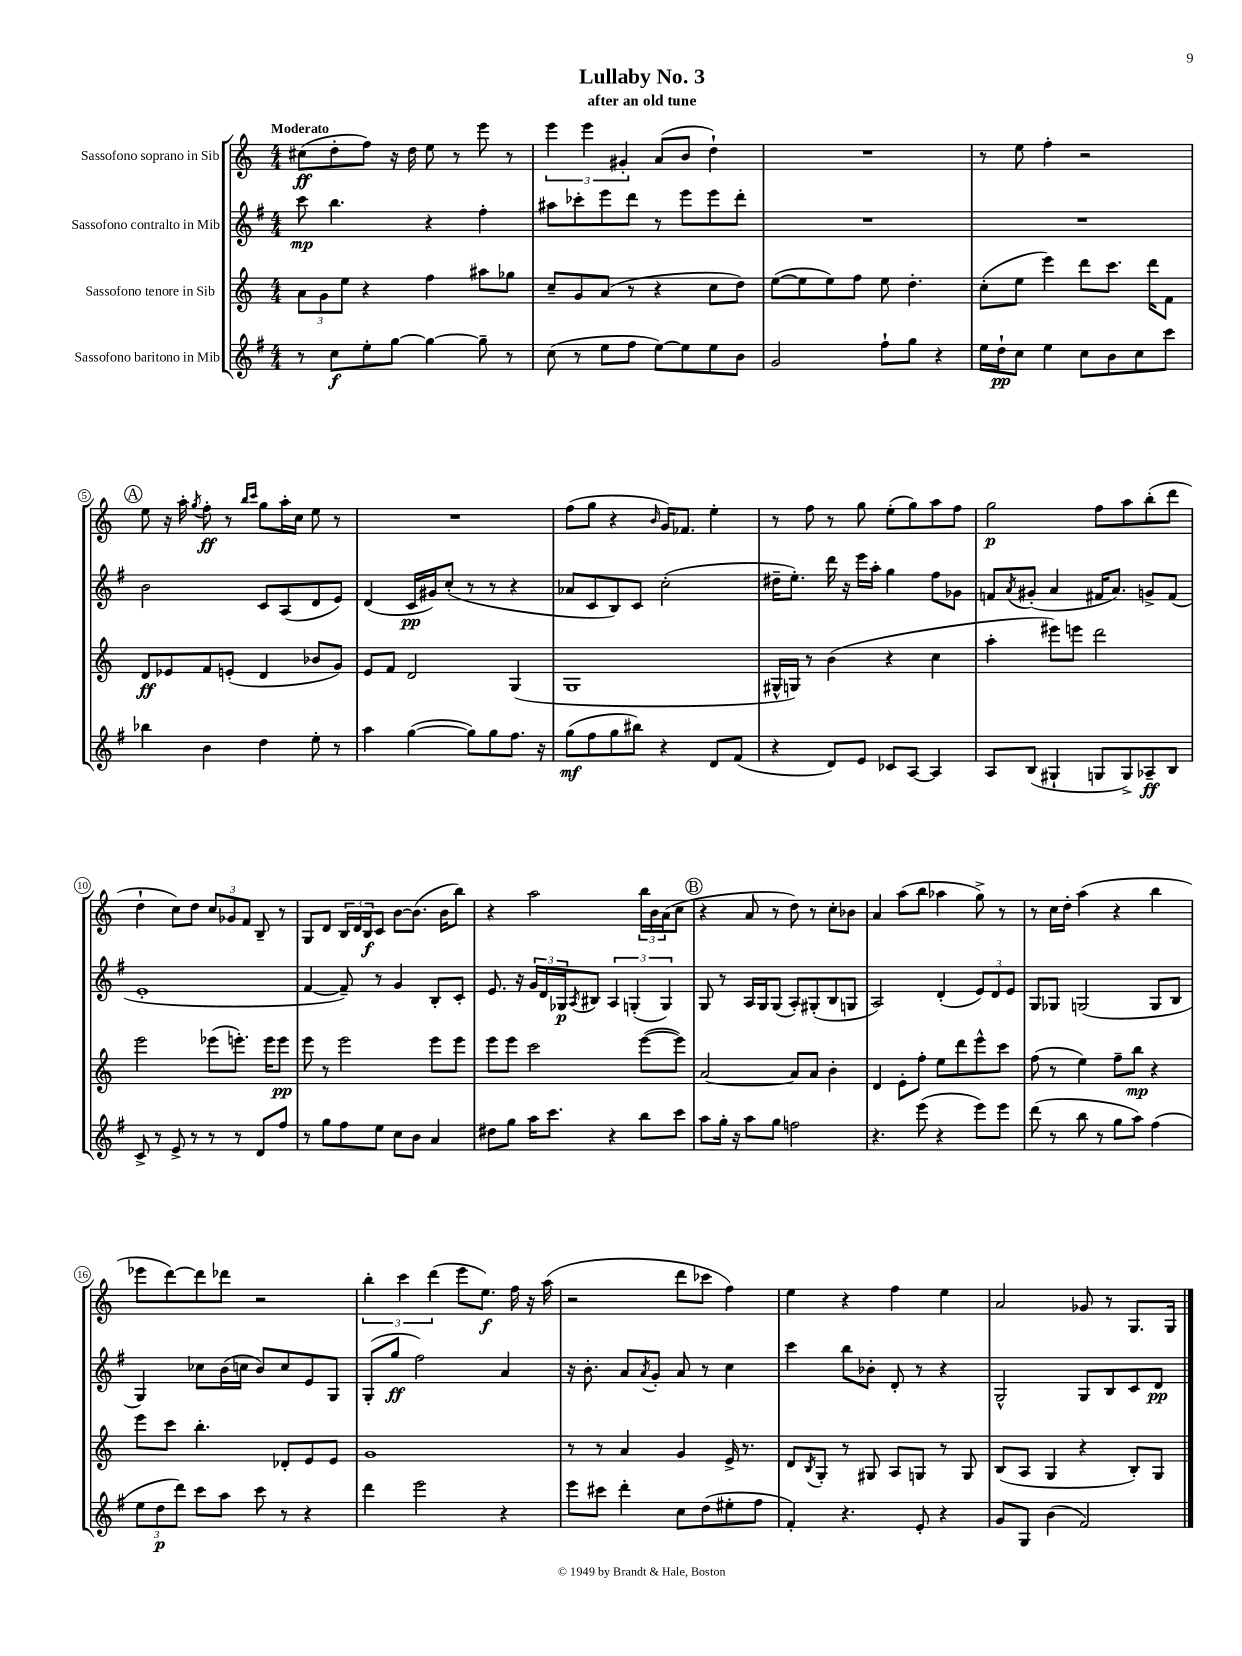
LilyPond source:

\header { title = "Lullaby No. 3" subtitle = "after an old tune" }
<<
\new StaffGroup <<
\new Staff = "s0" \with { instrumentName = "Sassofono soprano in Sib" } {
    \clef treble \key c \major \numericTimeSignature \time 4/4 \tempo "Moderato"
    cis''8\ff( d''8-. f''8) r16 d''16 e''8 r8 e'''8 r8 |
    \tuplet 3/2 { e'''4 e'''4 gis'4-. } a'8( b'8 d''4-!) |
    R1 |
    r8 e''8 f''4-. r2 |
    \mark \markup { \circle "A" } e''8 r16 a''16-. \acciaccatura { g''8 } f''8-.\ff r8 \grace { b''16 c'''16 } g''8 a''16-. c''16 e''8 r8 |
    R1 |
    f''8( g''8 r4 \grace { b'16 } g'16) fes'8. e''4-. |
    r8 f''8 r8 g''8 e''8-.( g''8) a''8 f''8 |
    g''2\p f''8 a''8 b''8-.( d'''8 |
    d''4-! c''8) d''8 \tuplet 3/2 { c''8 ges'8 f'8 } b8-- r8 |
    g8 d'8 \tuplet 3/2 { b16 d'16 b16\f } c'8 b'8~ b'8.( b'16 b''8) |
    r4 a''2 \tuplet 3/2 { b''16 b'16 a'16( } c''8 |
    \mark \markup { \circle "B" } r4 a'8 r8 d''8) r8 c''8-. bes'8 |
    a'4 a''8( b''8 aes''4 g''8->) r8 |
    r8 c''16 d''16-. a''4( r4 b''4 |
    ees'''8 d'''8~) d'''8 des'''8 r2 |
    \tuplet 3/2 { b''4-. c'''4 d'''4( } e'''8 e''8.\f) f''16 r16 a''16( |
    r2 d'''8 ces'''8 f''4) |
    e''4 r4 f''4 e''4 |
    a'2 ges'8 r8 g8. g16 \bar "|." |
}
\new Staff = "s1" \with { instrumentName = "Sassofono contralto in Mib" } {
    \clef treble \key g \major \numericTimeSignature \time 4/4
    c'''8\mp b''4. r4 fis''4-. |
    ais''8 ces'''8-. e'''8 d'''8 r8 e'''8 e'''8 d'''8-. |
    R1 |
    R1 |
    \mark \markup { \circle "A" } b'2 c'8 a8( d'8 e'8) |
    d'4( c'16\pp gis'16) c''8-.( r8 r8 r4 |
    aes'8 c'8 b8) c'8 c''2-.( |
    dis''16-- e''8.-.) d'''16 r16 e'''16 a''16-. g''4 fis''8 ges'8 |
    f'8 \acciaccatura { a'8 } gis'8-.( a'4 fis'16 a'8.) g'8-> fis'8( |
    e'1-. |
    fis'4~ fis'8--) r8 g'4 b8-. c'8-. |
    e'8. r16 \tuplet 3/2 { g'16 d'16 ges16\p } \acciaccatura { a8 } bis8 \tuplet 3/2 { a4 g4-.( g4) } |
    \mark \markup { \circle "B" } g8 r8 a16 g16 g8( a8-.) gis8-.( b8 g8 |
    a2) d'4-.( \tuplet 3/2 { e'8) d'8 e'8 } |
    g8 ges8 g2( g8 b8 |
    g4) ces''8 b'16( c''16 b'8) c''8 e'8 g8 |
    g8-.( g''8\ff fis''2) a'4 |
    r16 b'8.-. a'8 \acciaccatura { a'8 } g'8-. a'8 r8 c''4 |
    c'''4 b''8 bes'8-. d'8-. r8 r4 |
    g2-^ g8 b8 c'8 d'8\pp \bar "|." |
}
\new Staff = "s2" \with { instrumentName = "Sassofono tenore in Sib" } {
    \clef treble \key c \major \numericTimeSignature \time 4/4
    \tuplet 3/2 { a'8 g'8 e''8 } r4 f''4 ais''8 ges''8 |
    c''8-- g'8 a'8( r8 r4 c''8 d''8) |
    e''8~( e''8 e''8) f''8 e''8 d''4.-. |
    c''8-.( e''8 e'''4) d'''8 c'''8. d'''16 f'8 |
    \mark \markup { \circle "A" } d'8\ff ees'8 f'8 e'8-.( d'4 bes'8 g'8) |
    e'8 f'8 d'2 g4( |
    g1 |
    gis16-^ g16) r8 b'4( r4 c''4 |
    a''4-. eis'''8) e'''8 d'''2 |
    e'''2 ees'''8( e'''8.-.) e'''16 e'''8\pp |
    e'''8 r8 e'''2 e'''8 e'''8 |
    e'''8 e'''8 c'''2 e'''8~( e'''8) |
    \mark \markup { \circle "B" } a'2~ a'8 a'8 b'4-. |
    d'4 e'8-. f''8-. e''8 d'''8 e'''8-^ c'''8 |
    f''8( r8 e''4) f''8-- b''8\mp r4 |
    e'''8 c'''8 b''4.-. des'8-. e'8 e'8 |
    g'1 |
    r8 r8 a'4 g'4 e'16-> r8. |
    d'8 \acciaccatura { b8 } g8-. r8 gis8 a8 g8 r8 g8 |
    b8( a8 g4 r4 b8-.) g8 \bar "|." |
}
\new Staff = "s3" \with { instrumentName = "Sassofono baritono in Mib" } {
    \clef treble \key g \major \numericTimeSignature \time 4/4
    r8 c''8\f e''8-. g''8~ g''4~ g''8-- r8 |
    c''8( r8 e''8 fis''8 e''8~) e''8 e''8 b'8 |
    g'2 fis''8-! g''8 r4 |
    e''16 d''16-!\pp c''8 e''4 c''8 b'8 c''8 c'''8 |
    \mark \markup { \circle "A" } bes''4 b'4 d''4 e''8-. r8 |
    a''4 g''4~( g''8) g''8 fis''8. r16 |
    g''8\mf( fis''8 g''8 bis''8) r4 d'8 fis'8( |
    r4 d'8) e'8 ces'8 a8~ a4 |
    a8 b8( gis4-! g8 g8->) aes8--\ff b8 |
    c'8-> r8 e'8-> r8 r8 r8 d'8 fis''8 |
    r8 g''8 fis''8 e''8 c''8 b'8 a'4 |
    dis''8 g''8 a''16 c'''8. r4 b''8 c'''8 |
    \mark \markup { \circle "B" } a''8 g''16-. r16 a''8 g''8 f''2 |
    r4. e'''8( r4 e'''8) e'''8 |
    d'''8( r8 b''8 r8 g''8 a''8) fis''4( |
    \tuplet 3/2 { e''8 d''8\p d'''8) } c'''8 a''8 c'''8 r8 r4 |
    d'''4 e'''2 r4 |
    e'''8 cis'''8 d'''4-. c''8 d''8( eis''8-. fis''8 |
    fis'4-.) r4. e'8-. r4 |
    g'8 g8 b'4( fis'2) \bar "|." |
}
>>
>>
\layout { \context { \Score \override BarNumber.stencil = #(make-stencil-circler 0.1 0.3 ly:text-interface::print) } }
